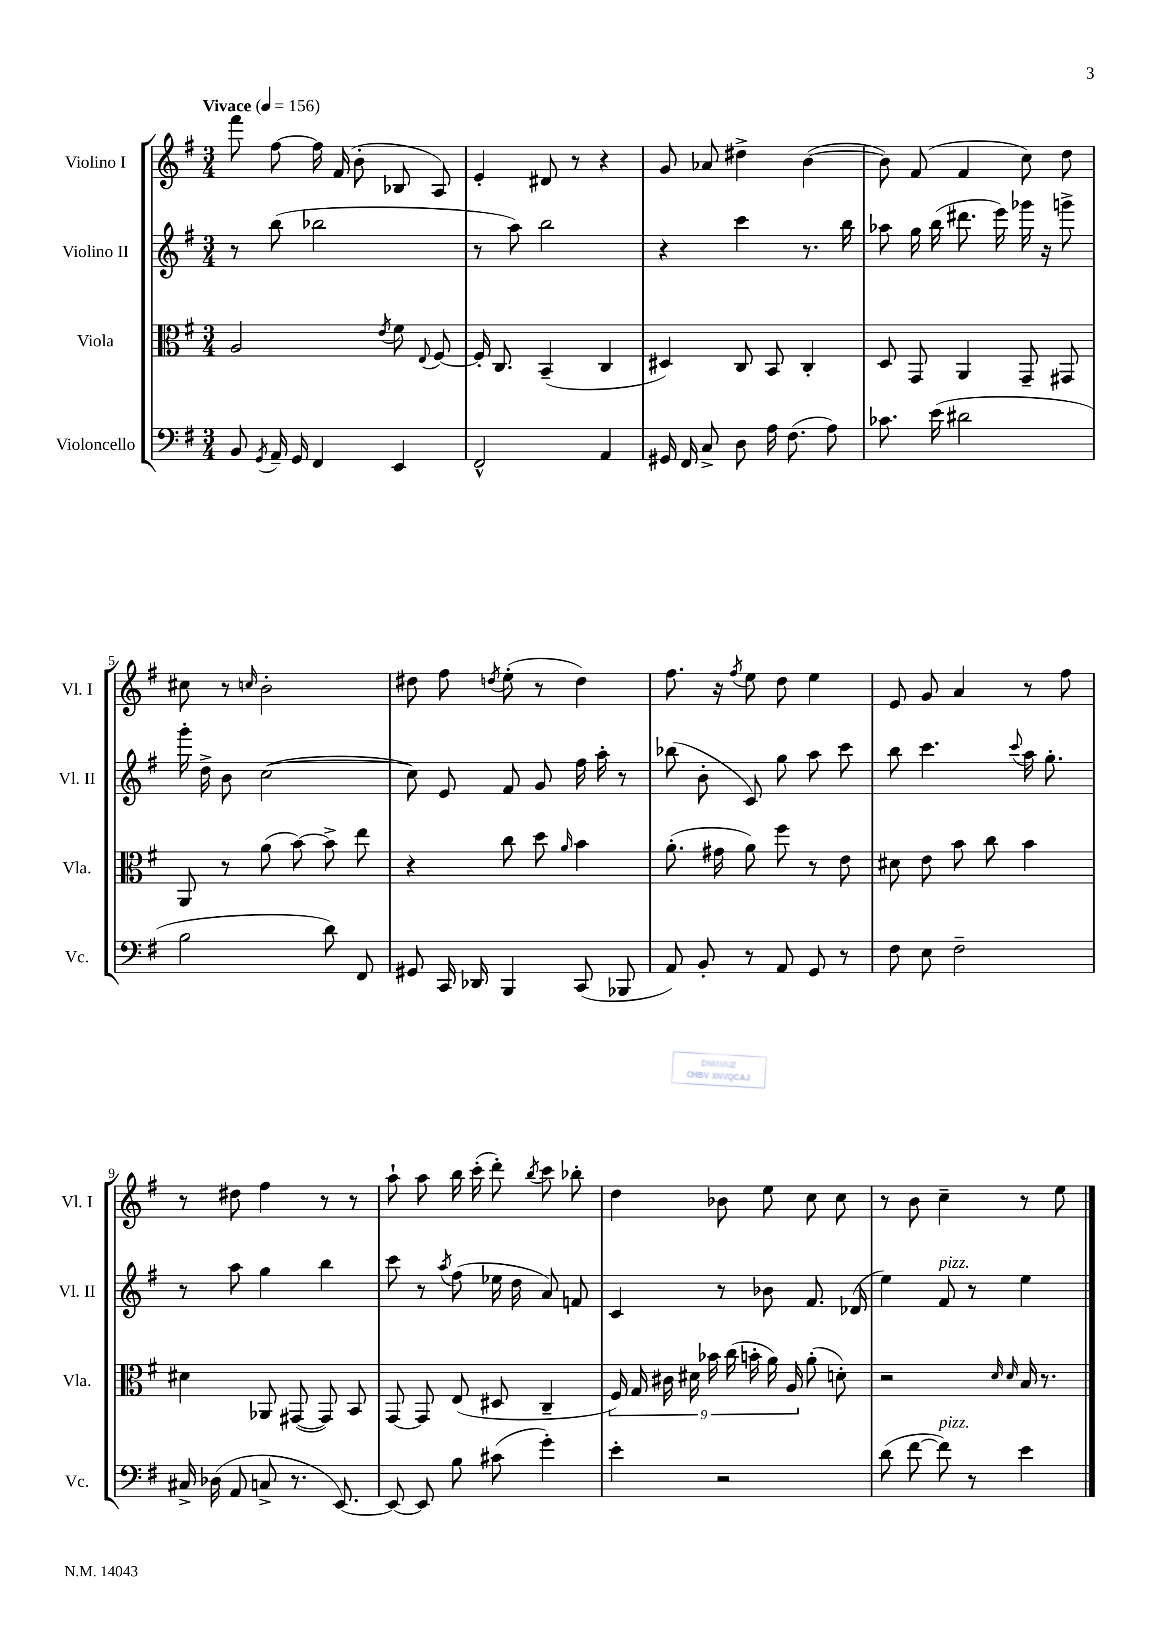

**kern	**kern	**kern	**kern
*part4	*part3	*part2	*part1
*staff4	*staff3	*staff2	*staff1
*I"Violoncello	*I"Viola	*I"Violino II	*I"Violino I
*I'Vc.	*I'Vla.	*I'Vl. II	*I'Vl. I
*clefF4	*clefC3	*clefG2	*clefG2
*k[f#]	*k[f#]	*k[f#]	*k[f#]
*M3/4	*M3/4	*M3/4	*M3/4
*MM156	*MM156	*MM156	*MM156
=1	=1	=1	=1
!	!	!	!LO:TX:a:B:t=Vivace
8BB/	2A/	8r	8fff#\
8qGG/	.	.	.
16AA~/	.	(8bb\	[8ff#\
16GG/	.	.	.
4FF#/	.	2bb-X\	16ff#\]
.	.	.	(16f#/
.	.	.	8b'\
.	8qe/	.	.
4EE/	8f#\	.	8B-X/
.	8qqE/	.	.
.	[8F#/	.	8A/)
=2	=2	=2	=2
2FF#^^/	16F#'/]	8r	4e'/
.	8.C/	.	.
.	.	8aa\)	.
.	(4BB~/	2bb\	8d#X/
.	.	.	8r
4AA/	4C/	.	4r
=3	=3	=3	=3
16GG#X/	4D#X/)	4r	8g/
16FF#/	.	.	.
8C^/	.	.	8a-X/
8D\	8C/	4ccc\	4dd#X^\
16A\	8BB/	.	.
(8.F#\	.	.	.
.	4C'/	8.r	([4b\
8A\)	.	.	.
.	.	16bb\	.
=4	=4	=4	=4
8.c-X\	8D/	8aa-X\	8b\])
.	8GG/	16gg\	(8f#/
(16e\	.	(16bb\	.
2d#X\	4AA/	8.ddd#X\	4f#/
.	.	16eee\)	.
.	8GG~/	16ggg-X\	8cc\)
.	.	16r	.
.	8GG#X/	8gggn^\	8dd\
!!LO:LB:g=z
=5	=5	=5	=5
2B\	8AA/	16ggg'\	8cc#X\
.	.	16dd^\	.
.	8r	8b\	8r
.	.	.	16qqccn/
.	(8a\	([2cc\	2b'\
.	[8b\)	.	.
8d\)	8b^\]	.	.
8FF#/	8ee\	.	.
=6	=6	=6	=6
8GG#X/	4r	8cc\])	8dd#X\
16CC/	.	8e/	8ff#\
16DD-X/	.	.	.
.	.	.	8qddn/
4BBB/	8cc\	8f#/	(8ee'\
.	8dd\	8g/	8r
.	16qqa/	.	.
(8CC/	4b\	16ff#\	4dd\)
.	.	16aa'\	.
8BBB-X/	.	8r	.
=7	=7	=7	=7
8AA/)	(8.a'\	(8bb-X\	8.ff#\
8BB'/	.	8b'\	.
.	16g#X\	.	16r
.	.	.	8qff#/
8r	8a\)	8c/)	8ee\
8AA/	8ff#\	8gg\	8dd\
8GG/	8r	8aa\	4ee\
8r	8e\	8ccc\	.
=8	=8	=8	=8
8F#\	8d#X\	8bb\	8e/
8E\	8e\	4.ccc\	8g/
2F#~\	8b\	.	4a/
.	8cc\	.	.
.	.	8qqccc/	.
.	4b\	16aa\	8r
.	.	8.gg'\	.
.	.	.	8ff#\
!!LO:LB:g=z
=9	=9	=9	=9
16C#X^/	4d#X\	8r	8r
(16D-X\	.	.	.
8AA/	.	8aa\	8dd#X\
8Cn^/	8AA-X/	4gg\	4ff#\
8.r	([8GG#X/	.	.
.	8GG#/])	4bb\	8r
[8.EE/)	.	.	.
.	8BB/	.	8r
=10	=10	=10	=10
8EE/_	[8GG/	8ccc\	8aa`\
8EE/]	8GG/]	8r	8aa\
.	.	8qaa/	.
8B\	(8E/	(8ff#\	16bb\
.	.	.	(16ccc'\
(8c#X\	8D#X/	16ee-X\	8ddd'\)
.	.	16dd\	.
.	.	.	8qbb/
4g'\)	4C~/	8a/)	8ccc\
.	.	8fn/	8bb-X'\
=11	=11	=11	=11
4e'\	18F#/)	4c/	4dd\
.	18G/	.	.
.	18c#X\	.	.
.	18d#X\	.	.
.	18b-X\	.	.
2r	.	8r	8b-X\
.	(18cc\	.	.
.	18bn'\	.	.
.	.	8b-X\	8ee\
.	18a\)	.	.
.	18A/	.	.
.	(8a'\	8.f#/	8cc\
.	8dn'\)	.	8cc\
.	.	(16d-X/	.
=12	=12	=12	=12
(8d\	2r	4ee\)	8r
[8f#\	.	.	8b\
!	!	!LO:TX:a:i:t=pizz.	!
!LO:TX:a:i:t=pizz.	!	!	!
8f#\])	.	8f#/	4cc~\
8r	.	8r	.
.	16qqd/	.	.
.	16qqd/	.	.
4e\	16B/	4ee\	8r
.	8.r	.	.
.	.	.	8ee\
==	==	==	==
*-	*-	*-	*-
